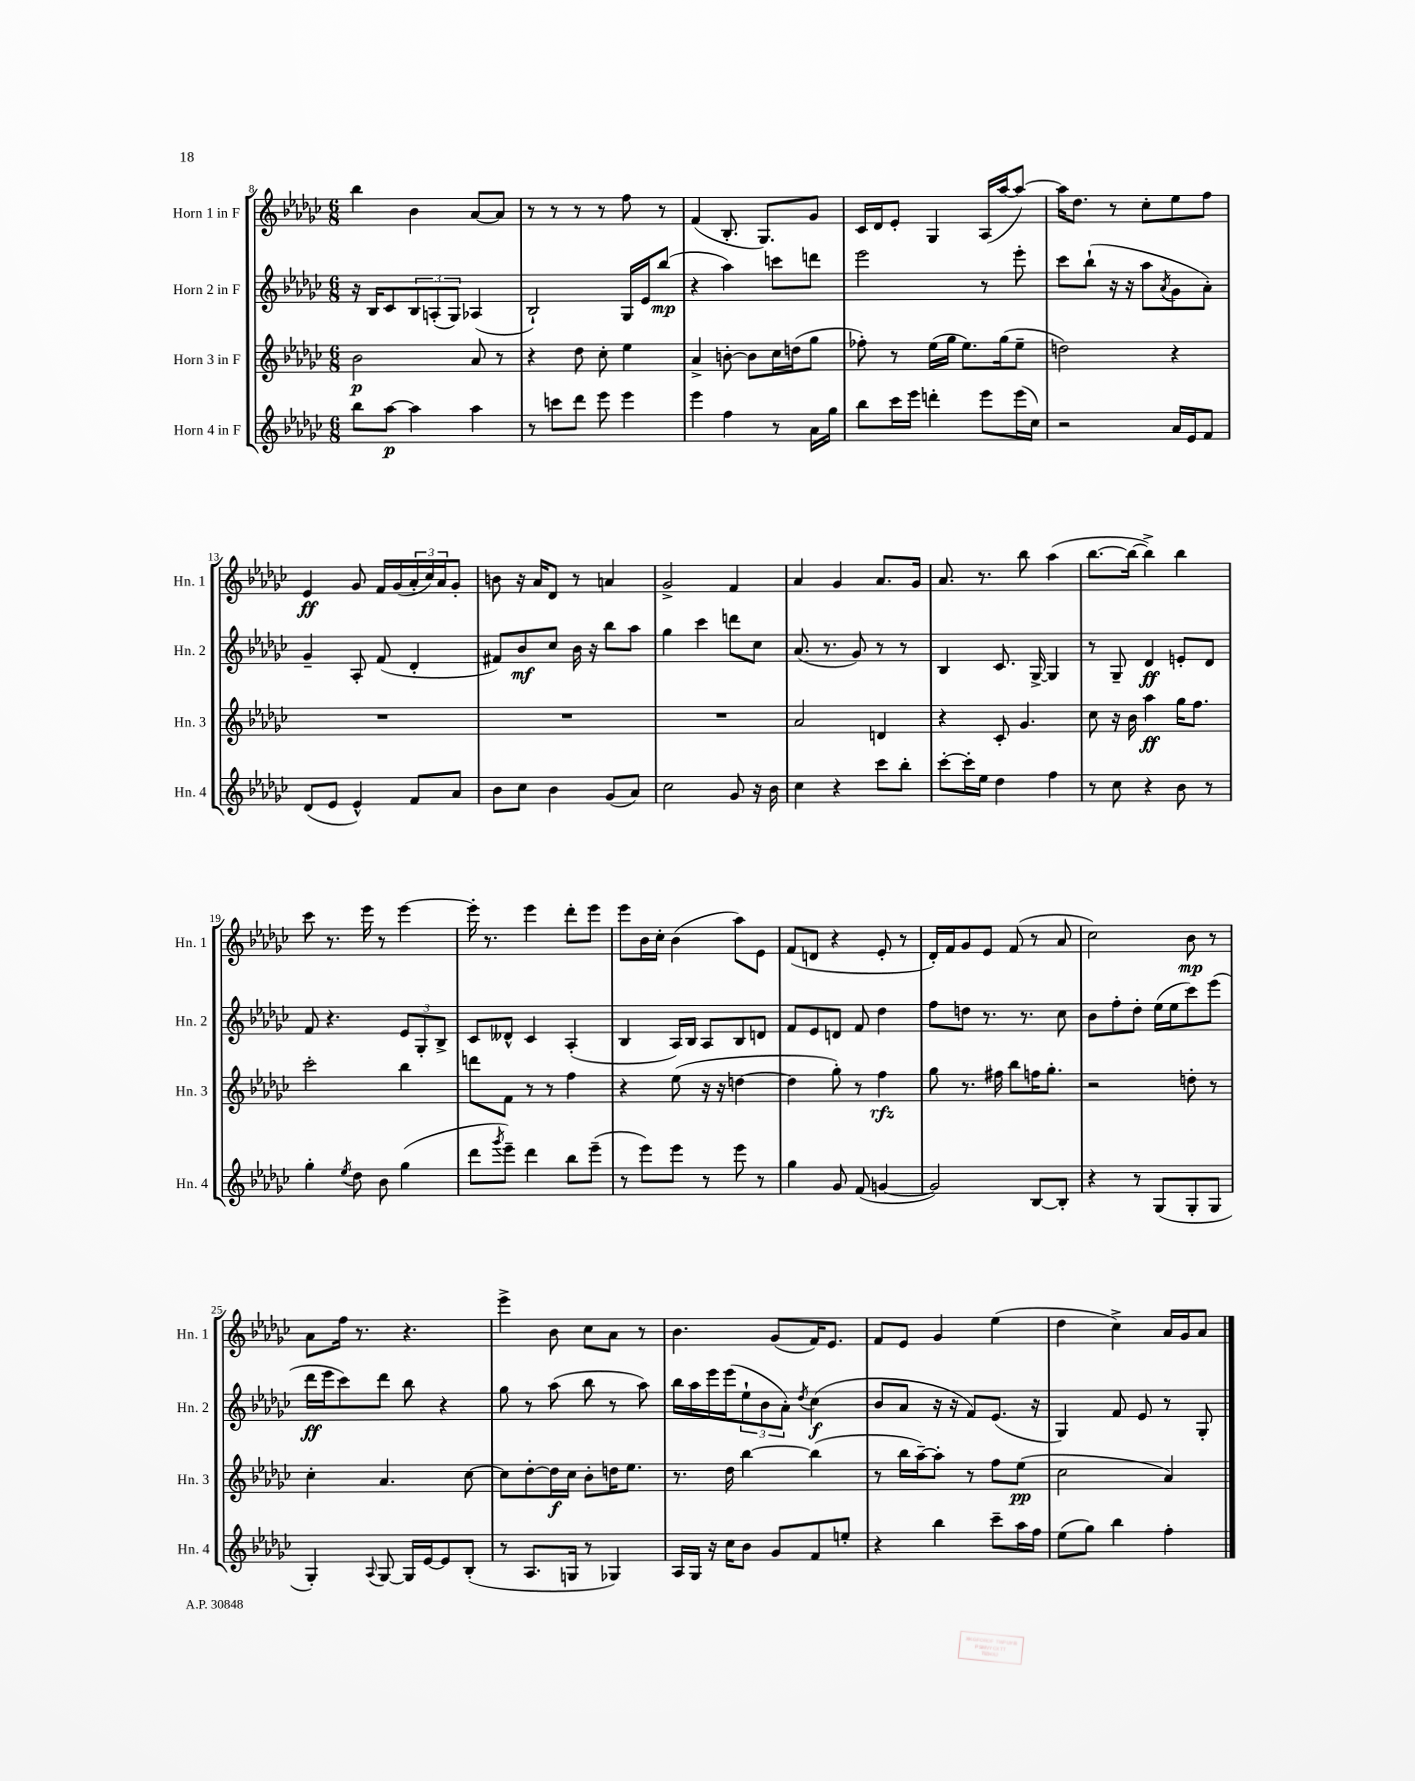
<<
\new StaffGroup <<
\new Staff = "s0" \with { instrumentName = "Horn 1 in F" shortInstrumentName = "Hn. 1" } {
    \clef treble \key ges \major \numericTimeSignature \time 6/8
    bes''4 bes'4 aes'8~ aes'8 |
    r8 r8 r8 r8 f''8 r8 |
    f'4( bes8.-. ges8.) ges'8 |
    ces'16 des'16 ees'8-. ges4 aes16( aes''16~ aes''8~) |
    aes''16 des''8. r8 ces''8-. ees''8 f''8 |
    ees'4\ff ges'8 f'16 ges'16( \tuplet 3/2 { aes'16-. ces''16) aes'16 } ges'8-. |
    b'8 r16 aes'16 des'8 r8 a'4 |
    ges'2-> f'4 |
    aes'4 ges'4 aes'8. ges'16 |
    aes'8. r8. bes''8 aes''4( |
    bes''8.~ bes''16~ bes''4->) bes''4 |
    ces'''8 r8. ees'''16 r8 ees'''4~ |
    ees'''16-. r8. ees'''4 des'''8-. ees'''8 |
    ees'''8 bes'16 ces''16-. bes'4( aes''8) ees'8 |
    f'8( d'8 r4 ees'8-. r8 |
    des'16-.) f'16 ges'8 ees'8 f'8( r8 aes'8 |
    ces''2) bes'8\mp r8 |
    aes'8 f''16 r8. r4. |
    ees'''4-> bes'8 ces''8 aes'8 r8 |
    bes'4. ges'8( f'16) ees'8. |
    f'8 ees'8 ges'4 ees''4( |
    des''4 ces''4->) aes'16 ges'16 aes'8 \bar "|." |
}
\new Staff = "s1" \with { instrumentName = "Horn 2 in F" shortInstrumentName = "Hn. 2" } {
    \clef treble \key ges \major \numericTimeSignature \time 6/8
    r16 bes16 ces'8 \tuplet 3/2 { bes8 a8-.( ges8) } aes4( |
    bes2-!) ges16 ees'16 bes''8\mp( |
    r4 aes''4) c'''8 d'''8 |
    ees'''2 r8 ees'''8-. |
    ces'''8 bes''8-!( r16 r16 aes''8 \acciaccatura { aes'8 } ges'8 aes'8-.) |
    ges'4-- aes8-. f'8( des'4-. |
    fis'8) bes'8\mf ces''8 bes'16 r16 bes''8 aes''8 |
    ges''4 ces'''4 d'''8 ces''8 |
    aes'8.( r8. ges'8) r8 r8 |
    bes4 ces'8. ges16~-> ges4 |
    r8 ges8-- des'4\ff e'8-. des'8 |
    f'8 r4. \tuplet 3/2 { ees'8 ges8-. bes8-> } |
    ces'8 deses'8-^ ces'4 aes4-.( |
    bes4 aes16) bes16 aes8 bes8 d'8 |
    f'8 ees'8 d'8 f'8 des''4 |
    f''8 d''8 r8. r8. ces''8 |
    bes'8 f''8-. des''8-. ees''16( ees''16 ces'''8) ees'''8( |
    des'''16\ff ees'''16 ces'''8) des'''8 bes''8 r4 |
    ges''8 r8 aes''8( bes''8 r8 aes''8) |
    bes''16 aes''16 ees'''16 ees'''16( \tuplet 3/2 { ees''8-! bes'8 aes'8-.) } \acciaccatura { des''8 } ces''4\f( |
    bes'8 aes'8 r16 r16 f'8) ees'8.( r16 |
    ges4) f'8 ees'8 r8 ges8-. \bar "|." |
}
\new Staff = "s2" \with { instrumentName = "Horn 3 in F" shortInstrumentName = "Hn. 3" } {
    \clef treble \key ges \major \numericTimeSignature \time 6/8
    bes'2\p aes'8 r8 |
    r4 des''8 ces''8-. ees''4 |
    aes'4-> b'8~-. b'8 ces''16 d''16( ges''8 |
    fes''8-.) r8 ees''16( ges''16 ees''8.) ges''16( ees''8-- |
    d''2) r4 |
    R2. |
    R2. |
    R2. |
    aes'2 d'4 |
    r4 ces'8-. ges'4. |
    ces''8 r16 bes'16 aes''4\ff ges''16 f''8. |
    ces'''2-. bes''4 |
    d'''8 f'8 r8 r8 f''4 |
    r4 ees''8( r16 r16 d''4~ |
    d''4 ges''8-.) r8 f''4\rfz |
    ges''8 r8. fis''16 bes''8 f''16 ges''8.-. |
    r2 d''8-. r8 |
    ces''4-. aes'4. ces''8~ |
    ces''8 des''8~-. des''16\f ces''16 bes'8-. d''16 ees''8. |
    r8. des''16 bes''4~ bes''4( |
    r8 bes''16 aes''16~--) aes''8-. r8 f''8 ees''8\pp( |
    ces''2 aes'4) \bar "|." |
}
\new Staff = "s3" \with { instrumentName = "Horn 4 in F" shortInstrumentName = "Hn. 4" } {
    \clef treble \key ges \major \numericTimeSignature \time 6/8
    bes''8 aes''8~\p aes''4 aes''4 |
    r8 c'''8 des'''8 ees'''8 ees'''4 |
    ees'''4 f''4 r8 aes'16 ges''16 |
    bes''8 ces'''16 ees'''16 d'''4-. ees'''8 ees'''16( ces''16) |
    r2 aes'16 ees'16 f'8 |
    des'8( ees'8 ees'4-^) f'8 aes'8 |
    bes'8 ces''8 bes'4 ges'8( aes'8) |
    ces''2 ges'8 r16 bes'16 |
    ces''4 r4 ces'''8 bes''8-. |
    ces'''8~-. ces'''16-. ees''16 des''4 f''4 |
    r8 ces''8 r4 bes'8 r8 |
    ges''4-. \acciaccatura { ees''8 } des''8 bes'8 ges''4( |
    des'''8 \acciaccatura { ges'''8 } ees'''8--) des'''4 bes''8 ees'''8--( |
    r8 ees'''8) ees'''8 r8 ees'''8 r8 |
    ges''4 ges'8 f'8( g'4~ |
    g'2) bes8~ bes8-. |
    r4 r8 ges8( ges8-. ges8 |
    ges4-.) \appoggiatura { aes8 } ges8~ ges16 ees'16~ ees'8 bes8-.( |
    r8 aes8. g16 r8 ges4) |
    aes16 ges16 r16 ces''16 bes'8 ges'8 f'8 e''8-. |
    r4 bes''4 ces'''8-- aes''16 f''16 |
    ees''8( ges''8) bes''4 f''4-. \bar "|." |
}
>>
>>
\layout { \context { \Score currentBarNumber = #8 } }
